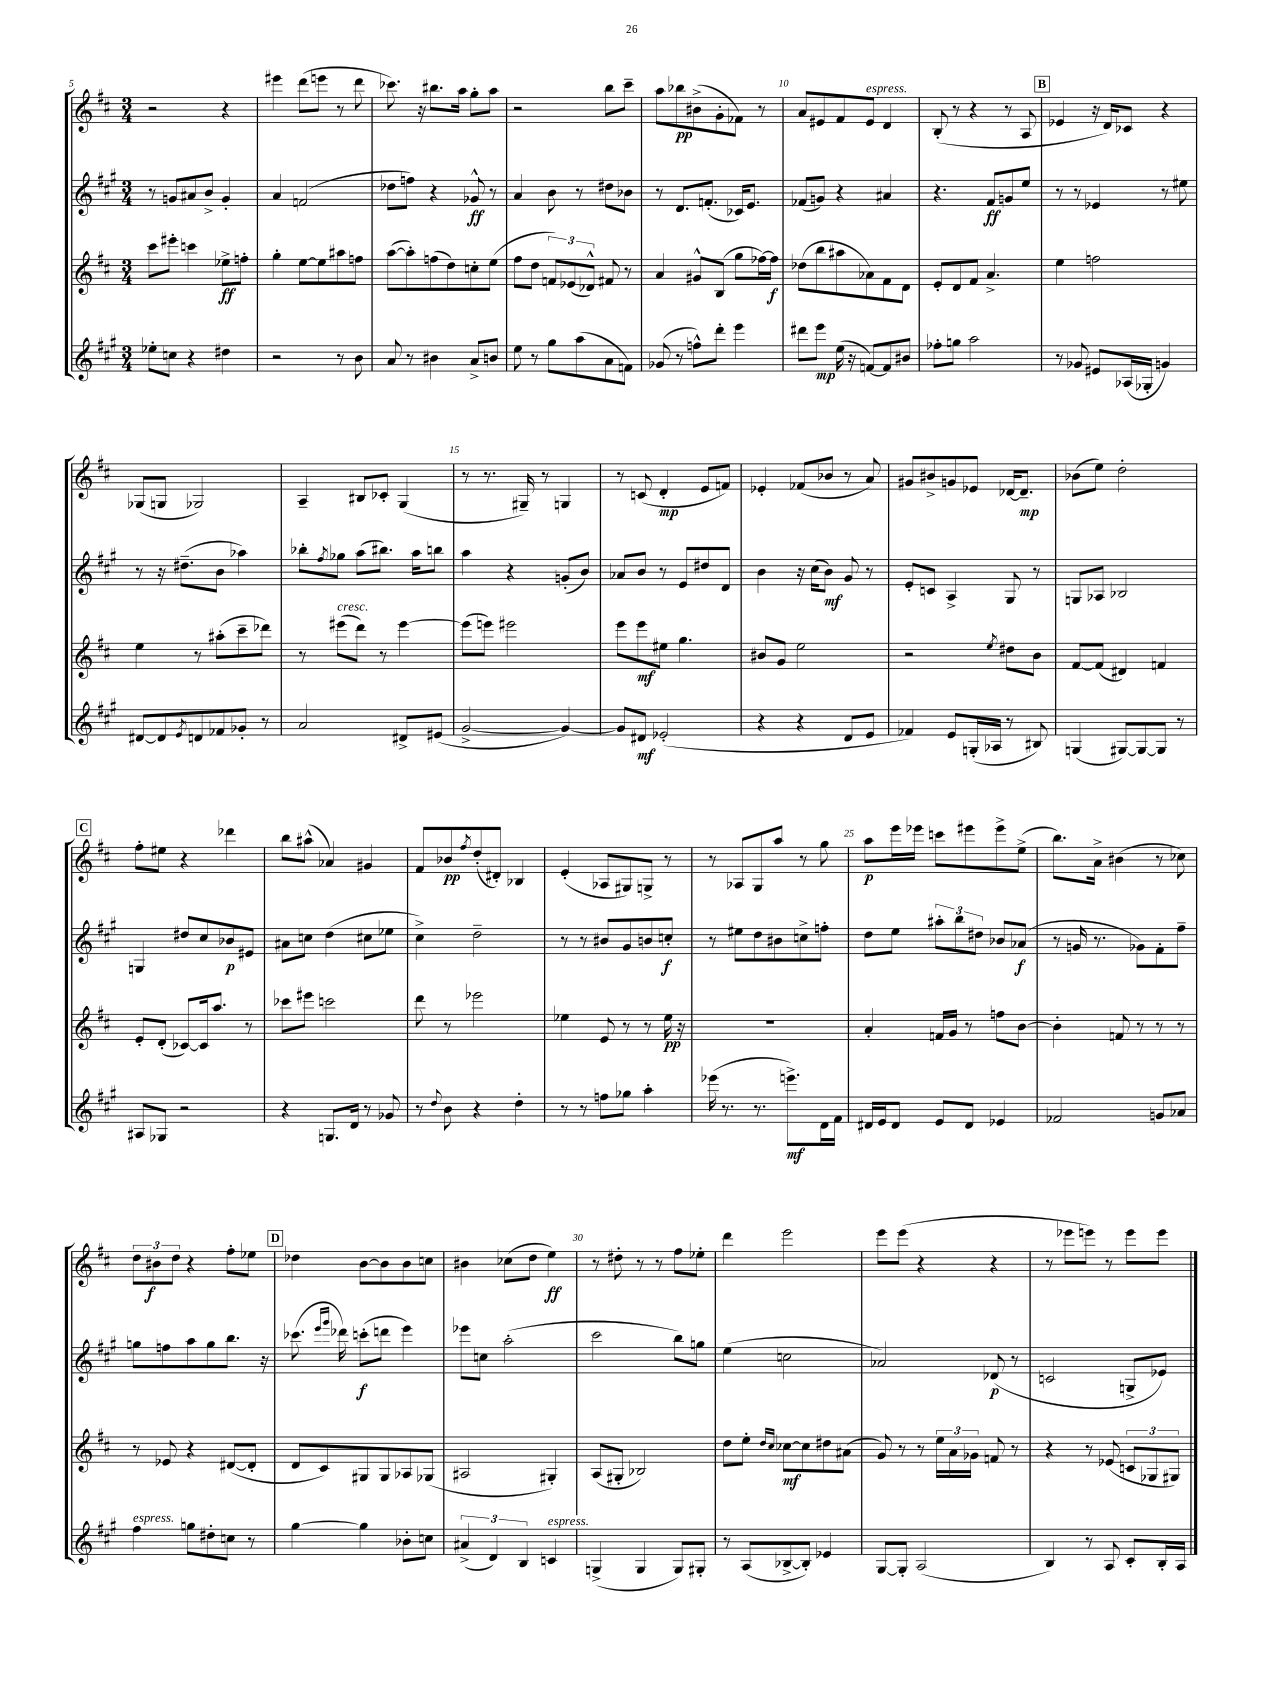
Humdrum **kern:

**kern	**kern	**kern	**kern
*staff4	*staff3	*staff2	*staff1
*clefG2	*clefG2	*clefG2	*clefG2
*k[f#c#g#]	*k[f#c#]	*k[f#c#g#]	*k[f#c#]
*M3/4	*M3/4	*M3/4	*M3/4
8ee-'\L	8ccc#\L	8r	2r
8cc\J	8eee#'\J	8g/L	.
4r	4ccc\	8a#/	.
.	.	8b^/J	.
4dd#\	8ee-^\L	4g'/	4r
.	8ff'\J	.	.
=	=	=	=
2r	4gg'\	4a/	4eee#\
.	[8ee\L	(2f/	(8ddd\L
.	8ee\]	.	8eee\J
8r	8aa#\	.	8r
8b\	8ff\J	.	8ddd\
=	=	=	=
8a/	([8aa\L	8dd-\L	8.ccc-\)
8r	8aa'\])	8ff\J)	.
.	.	.	16r
4b#\	(8ff\	4r	8.bb#\L
.	8dd\)	.	.
.	.	.	16aa\Jk
8a^/L	8cc'\	8g-^^/	8gg'\L
8b/J	(8ee\J	8r	8aa\J
=	=	=	=
8ee\	8ff#\L	4a/	2r
8r	8dd\J	.	.
8gg#\L	12f/L)	8b\	.
.	(12e-/	.	.
(8aa\	.	8r	.
.	12d-^^/J)	.	.
8a\	8f#/	8dd#\L	8bb\L
8f\J)	8r	8b-\J	8ccc#~\J
=	=	=	=
(8g-/	4a/	8r	8aa\L
8r	.	8.d/L	8bb-\
8ff^^\L)	8g#^^/L	.	(8b#^\
.	.	(8.f'/J	.
8ddd'\J	(8B/J	.	8g'\
4eee\	8gg\L	16c-/LK)	8f-\J)
.	.	8.e/J	.
.	[16ff-\L)	.	8r
.	16ff-\]JJ	.	.
=	=	=	=
8ddd#\L	(8dd-\L	(8f-/L	8a/L
8eee\J	8bb\	8g/J)	8e#/
(16ee\	8aa#\	4r	8f#/
16r	.	.	.
[8f/L)	8a-\)	.	8e#/J
8f/]	8f#\	4a#/	4d/
8b#/J	8d\J	.	.
=	=	=	=
8ff-'\L	8e'/L	4.r	(8B'/
8gg\J	8d/	.	8r
2aa\	8f#/J	.	4r
.	4.a^/	8f#/L	.
.	.	8g/	8r
.	.	8ee/J	8A/
=	=	=	=
8r	4ee\	8r	4e-/
8g-/	.	8r	.
8e#/L	2ff\	4e-/	16r
.	.	.	16d/LK)
(16A-/L	.	.	8c-/J
16G-'/JJ	.	.	.
4g/)	.	8r	4r
.	.	8ee#\	.
=	=	=	=
[8d#/L	4ee\	8r	(8G-/L
8d#/]	.	16r	8G/J
.	.	(8.dd#~\L	.
8qe/	.	.	.
8d/	8r	.	2G-/)
8f-/	(8aa#'\L	8b\J	.
8g-'/J	8ccc#~\	4aa-\)	.
8r	8ddd-\J)	.	.
=	=	=	=
2a/	8r	8bb-'\L	4A~/
.	.	8qff#/	.
.	(8eee#\L	8gg-\J	.
.	8ddd\J)	(8aa\L	8B#/L
.	8r	8.bb#\J)	8c-'/J
8d#^/L	[4eee#\	.	(4G/
.	.	16aa\LK	.
(8e#/J	.	8bb\J	.
=	=	=	=
[2g#^/	(8eee#\]L	4aa\	8r
.	8eee\J)	.	8.r
.	2eee#\	4r	.
.	.	.	16G#~/)
.	.	.	8r
4g#/_)	.	(8g'/L	4G/
.	.	8b/J)	.
=	=	=	=
8g#/]L	8eee\L	8a-/L	8r
8d#/J	8eee\	8b/J	(8c/
(2e-'/	8ee#\J	8r	4d'/
.	4.gg\	8e/L	.
.	.	8dd#/	8e/L
.	.	8d/J	8f/J)
=	=	=	=
4r	8b#/L	4b\	4e-'/
.	8g/J	.	.
4r	2ee\	16r	(8f-/L
.	.	(16cc#\LK	.
.	.	8b\J)	8b-/J
8d/L	.	8g#/	8r
8e/J	.	8r	8a/)
=	=	=	=
4f-/)	2r	8e'/L	8g#/L
.	.	8c/J	8b#^/
8e/L	.	4A^/	8g/
(16G'/L	.	.	8e-/J
16A-/JJ	.	.	.
.	8qee/	.	.
8r	8dd#\L	8G#/	[16d-/LK
.	.	.	8.d-~/]J
8B#/)	8b\J	8r	.
=	=	=	=
(4G/	[8f#/L	8G/L	(8b-\L
.	(8f#/]J	8A-/J	8ee\J)
[8G#/L)	4d#/)	2B-/	2dd'\
8G#/_	.	.	.
8G#/]J	4f/	.	.
8r	.	.	.
=	=	=	=
8A#/L	8e'/L	4G/	8ff#'\L
8G-/J	(8d'/J	.	8ee#\J
2r	[8c-/L)	8dd#/L	4r
.	16c-/]k	8cc#/	.
.	8.aa/J	.	.
.	.	8b-/	4ddd-\
.	8r	8e#/J	.
=	=	=	=
4r	8ccc-\L	8a#\L	8bb\L
.	8eee#\J	8cc\J	(8aa#^^\J
8.G/L	2ccc\	(4dd\	4a-/)
16d/Jk	.	.	.
8r	.	8cc#\L	4g#/
8g-/	.	8ee-\J	.
=	=	=	=
8r	8ddd\	4cc#^\)	8f#/L
8qqdd/	.	.	.
8b\	8r	.	8b-/
.	.	.	8qff#/
4r	2eee-\	2dd~\	(8dd'/
.	.	.	8d#'/J)
4dd'\	.	.	4B-/
=	=	=	=
8r	4ee-\	8r	(4e'/
8r	.	8r	.
8ff\L	8e/	8b#/L	8A-/L
8gg-\J	8r	8g#/	8G#/)
4aa'\	8r	8b/	8G^/J
.	16ee-\	8cc'/J	8r
.	16r	.	.
=	=	=	=
(16eee-\	2.r	8r	8r
8.r	.	.	.
.	.	8ee#\L	8A-/L
8.r	.	8dd\	8G/
.	.	8b#\	8aa/J
8.eee^\L)	.	.	.
.	.	8cc^\	8r
16d\L	.	8ff'\J	8gg\
16f#\JJ	.	.	.
=	=	=	=
16d#/LL	4a'/	8dd\L	8aa\L
16e/J	.	.	.
8d#/J	.	8ee\J	16eee\L
.	.	.	16eee-\JJ
8e/L	16f/LL	12aa#'\L	8ccc\L
.	16g/JJ	.	.
.	.	12bb\	.
8d#/J	8r	.	8eee#\
.	.	12dd#\J	.
4e-/	8ff\L	8b-/L	8eee#^\
.	[8b\J	(8a-/J	(8ee^\J
=	=	=	=
2f-/	4b'\]	8r	8.bb\L)
.	.	16g/	.
.	.	8.r	16a^\Jk
.	8f/	.	(4b#\
.	8r	8g-\L)	.
8g/L	8r	8f#'\	8r
8a-/J	8r	8ff#~\J	8cc-\)
=	=	=	=
4ff#\	8r	8gg\L	12dd\L
.	.	.	12b#\
.	8e-/	8ff\	.
.	.	.	12dd\J
8gg\L	4r	8aa\	4r
8dd#'\	.	8gg\	.
8cc\J	([8d#/L	8.bb\J	8ff#'\L
8r	8d#'/]J	.	8ee-\J
.	.	16r	.
=	=	=	=
[4gg#\	8d/L	(8.ccc-\	4dd-\
.	8c#/)	.	.
.	.	16qqeee/LL	.
.	.	16qqggg#/JJ	.
.	.	16ddd-\)	.
4gg#\]	8G#/	(8ccc'\L	[8b\L
.	8G#/	8ddd\J	8b\]
8b-'\L	8A-/	4eee\)	8b\
8cc\J	(8G-/J	.	8cc\J
=	=	=	=
(6a#^/	2A#/	8eee-\L	4b#\
.	.	8cc\J	.
6d/)	.	.	.
.	.	(2aa'\	(8cc-\L
6B/	.	.	.
.	.	.	8dd\J
4c/	4G#'/)	.	4ee\)
=	=	=	=
(4G^/	(8A/L	2ccc#\	8r
.	8G#'/J	.	8dd#'\
4G/	2B-/)	.	8r
.	.	.	8r
8G/L)	.	8bb\L)	8ff#\L
8G#'/J	.	8gg\J	8ee-'\J
=	=	=	=
8r	8dd\L	(4ee\	4ddd\
(8A/L	8ee'\J	.	.
.	16qqdd/LL	.	.
.	16qqcc#/JJ	.	.
[8B-^/	[8cc-\L	2cc\	2eee\
8B-'/]J)	8cc-\]	.	.
4e-/	8dd#\	.	.
.	(8a#\J	.	.
=	=	=	=
[8G#/L	8g/)	2a-/)	8eee\L
8G#'/]J	8r	.	(8eee\J
(2A/	8r	.	4r
.	24ee\LL	.	.
.	24a\	.	.
.	24g-\JJ	.	.
.	8f/	(8d-/	4r
.	8r	8r	.
=	=	=	=
4B/)	4r	2c/	8r
.	.	.	8eee-\L
8r	8r	.	8eee\J)
8A/	(8e-/	.	8r
8c#'/L	12c/L	8G^/L	8eee\L
.	12G-/	.	.
16B'/L	.	8e-/J)	8eee\J
.	12G#/J)	.	.
16A/JJ	.	.	.
==	==	==	==
*-	*-	*-	*-
